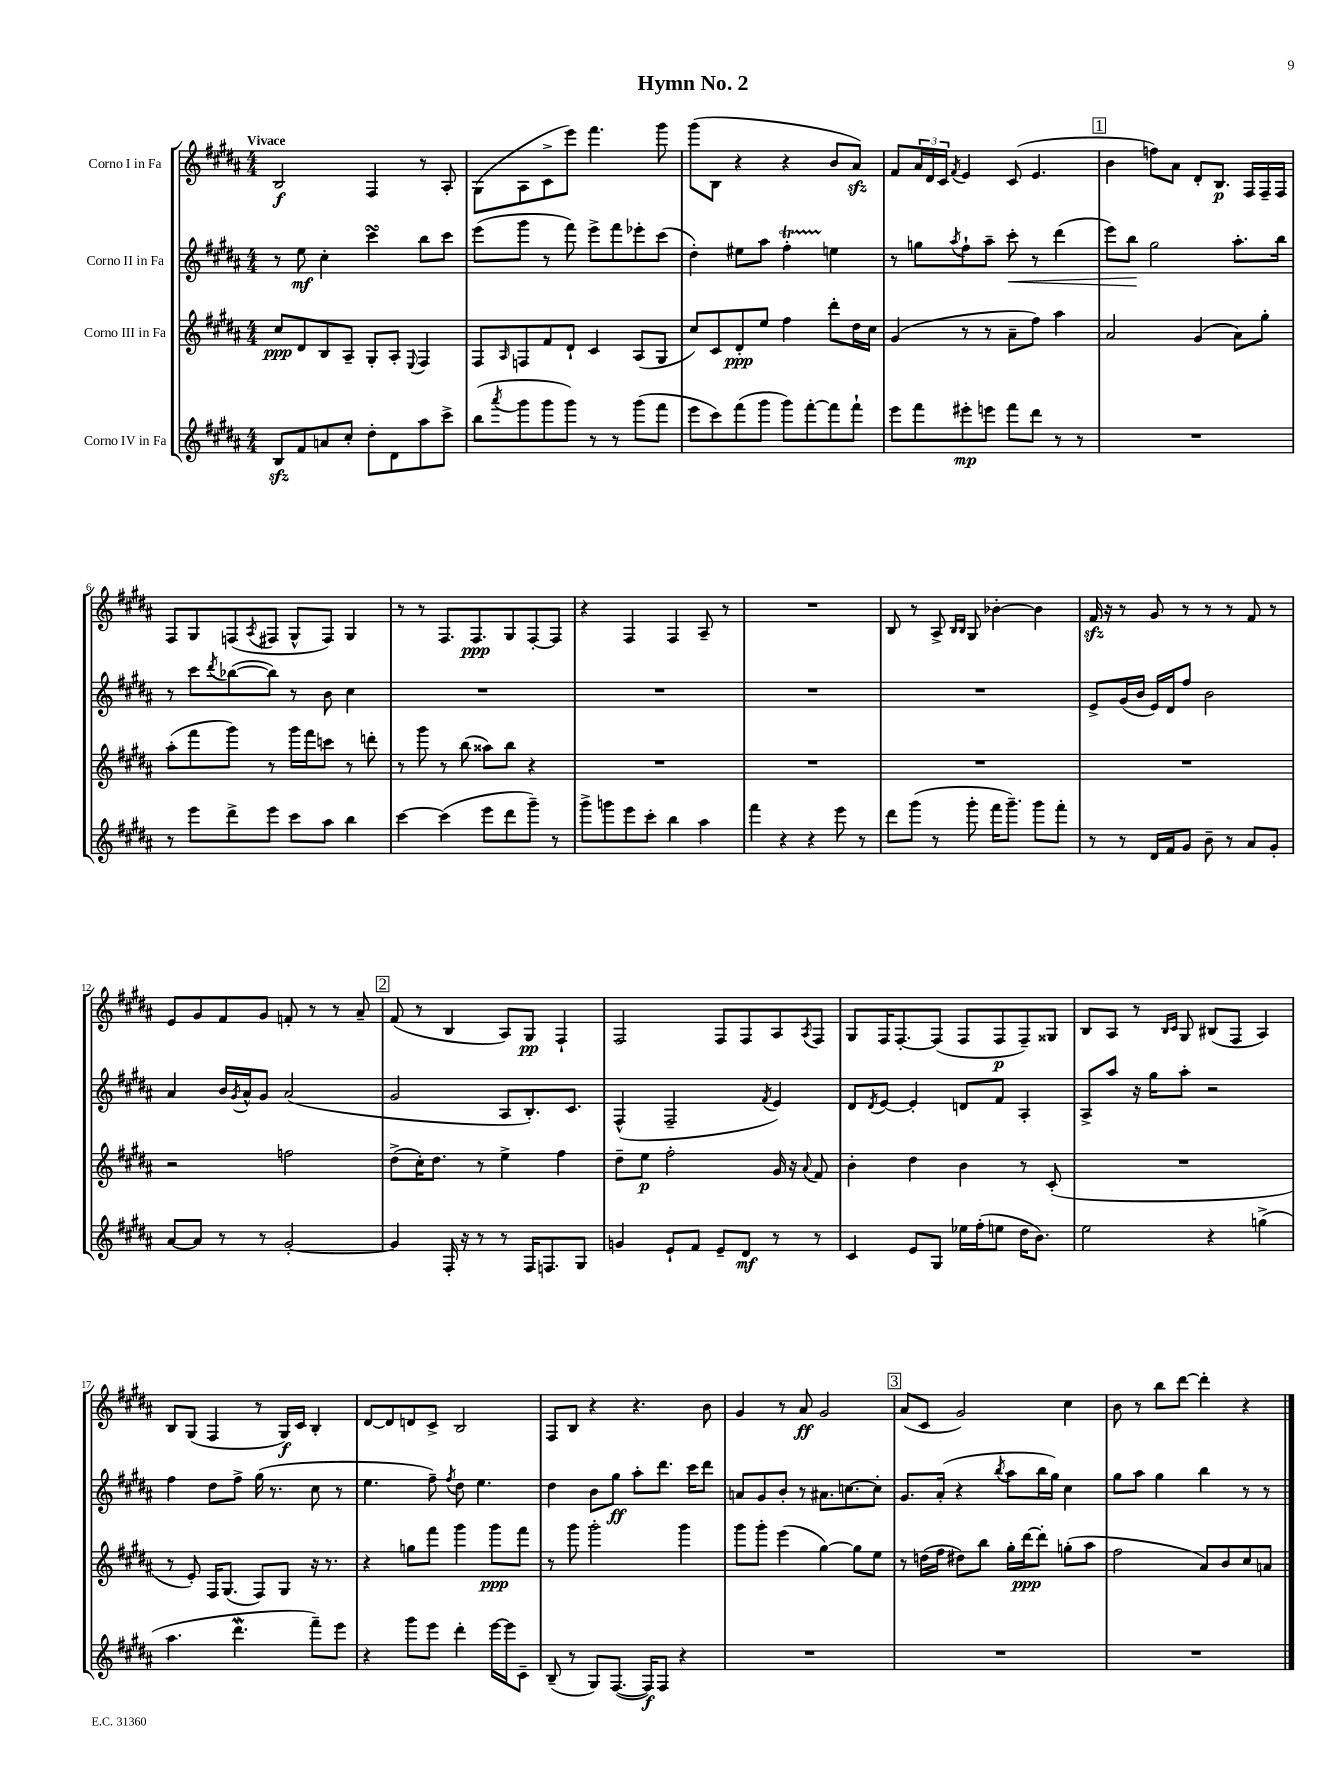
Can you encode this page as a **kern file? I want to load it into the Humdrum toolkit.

**kern	**dynam	**kern	**dynam	**kern	**dynam	**kern	**dynam
*part4	*part4	*part3	*part3	*part2	*part2	*part1	*part1
*staff4	*staff4	*staff3	*staff3	*staff2	*staff2	*staff1	*staff1
*I"Corno IV in Fa	*	*I"Corno III in Fa	*	*I"Corno II in Fa	*	*I"Corno I in Fa	*
*clefG2	*	*clefG2	*	*clefG2	*	*clefG2	*
*k[f#c#g#d#a#]	*	*k[f#c#g#d#a#]	*	*k[f#c#g#d#a#]	*	*k[f#c#g#d#a#]	*
*M4/4	*	*M4/4	*	*M4/4	*	*M4/4	*
=1	=1	=1	=1	=1	=1	=1	=1
!	!	!	!	!	!	!LO:TX:a:B:t=Vivace	!
8Bzz/L	.	8cc#/L	ppp	8r	.	2B/	f
8f#/	.	8d#/	.	8ee\	mf	.	.
8an/	.	8B/	.	4cc#'\	.	.	.
8cc#'/J	.	8A#~/J	.	.	.	.	.
8dd#'\L	.	8G#'/L	.	4ccc#sSSS\	.	4F#/	.
8d#\	.	8A#'/J	.	.	.	.	.
.	.	8qqE/	.	.	.	.	.
8aa#\	.	4F#/	.	8bb\L	.	8r	.
8ccc#^\J	.	.	.	8ccc#\J	.	8A#'/	.
=2	=2	=2	=2	=2	=2	=2	=2
(8bb\L	.	8F#/L	.	(8eee\L	.	(8G#\L	.
8qaaa#/	.	16qqA#/	.	.	.	.	.
8ggg#\	.	8Fn/	.	8ggg#\J	.	8A#\	.
8ggg#\	.	8f#/	.	8r	.	8c#^\	.
8ggg#\J)	.	8d#`/J	.	8fff#\)	.	8eee\J)	.
8r	.	4c#/	.	8eee^\L	.	4.fff#\	.
8r	.	.	.	8fff#\	.	.	.
(8ggg#\L	.	(8A#/L	.	8eee-X'\	.	.	.
8fff#\J	.	8G#/J	.	(8ccc#\J	.	8ggg#\	.
=3	=3	=3	=3	=3	=3	=3	=3
8eee\L	.	8cc#/L)	.	4dd#'\)	.	(8ggg#\L	.
8ccc#\)	.	8c#/	.	.	.	8B\J	.
(8fff#\	.	8d#'/	ppp	8ee#X\L	.	4r	.
8ggg#\J	.	8ee/J	.	8aa#\J	.	.	.
8ggg#\L)	.	4ff#\	.	4ff#T'\	.	4r	.
[8fff#'\	.	.	.	.	.	.	.
8fff#\]	.	8ddd#'\L	.	4een\	.	8b/L	.
8fff#`\J	.	16dd#\L	.	.	.	8a#zz/J)	.
.	.	16cc#\JJ	.	.	.	.	.
=4	=4	=4	=4	=4	=4	=4	=4
8eee\L	.	(4g#/	.	8r	.	8f#/L	.
8fff#\	.	.	.	8ggn\L	.	24a#/L	.
.	.	.	.	.	.	24d#/	.
.	.	.	.	.	.	24c#/JJ	.
.	.	.	.	8qaa#/	.	8qf#/	.
8eee#X'\	mp	8r	.	8ff#`\	.	4e/	.
8eeen\J	.	8r	.	8aa#~\J	.	.	.
!	!	!	!	!	!LO:HP:b	!	!
8fff#\L	.	8a#~\L	.	8ccc#'\	<	(8c#/	.
8ddd#\J	.	8ff#\J)	.	8r	.	4.e/	.
8r	.	4aa#\	.	(4ddd#\	.	.	.
8r	.	.	.	.	.	.	.
!!LO:REH:place=s1:t=1
=5	=5	=5	=5	=5	=5	=5	=5
1r	.	2a#/	.	8eee\L)	.	4b\	.
.	.	.	.	8bb\J	.	.	.
.	.	.	.	2gg#\	[	8ffn\L)	.
.	.	.	.	.	.	8a#\J	.
.	.	(4g#/	.	.	.	8d#'/L	.
.	.	.	.	.	.	8.B/J	p
.	.	8a#\L)	.	8.aa#'\L	.	.	.
.	.	.	.	.	.	16F#/LL	.
.	.	8gg#'\J	.	.	.	16F#~/	.
.	.	.	.	16bb\Jk	.	16F#/JJ	.
!!LO:LB:g=z
=6	=6	=6	=6	=6	=6	=6	=6
8r	.	(8aa#'\L	.	8r	.	8F#/L	.
8eee\L	.	8fff#\	.	8ccc#\L	.	8G#/	.
.	.	.	.	8qddd#/	.	.	.
8ddd#^\	.	8ggg#\J)	.	([8bb-X\	.	(8Fn/	.
.	.	.	.	.	.	8qA#/	.
8eee\J	.	8r	.	8bb-\J])	.	8F#X/J	.
8ccc#\L	.	16ggg#\LL	.	8r	.	8G#^^/L	.
.	.	16fff#\J	.	.	.	.	.
8aa#\J	.	8cccn\J	.	8b\	.	8F#/J)	.
4bb\	.	8r	.	4cc#\	.	4G#/	.
.	.	8dddn'\	.	.	.	.	.
=7	=7	=7	=7	=7	=7	=7	=7
[4ccc#\	.	8r	.	1r	.	8r	.
.	.	8ggg#\	.	.	.	8r	.
(4ccc#\]	.	8r	.	.	.	8.F#/L	.
.	.	(8bb\	.	.	.	.	.
.	.	.	.	.	.	8.F#/	ppp
8eee\L	.	8aa##X\L)	.	.	.	.	.
8ddd#\	.	8bb\J	.	.	.	8G#/	.
8ggg#~\J)	.	4r	.	.	.	[8F#'/	.
8r	.	.	.	.	.	8F#/J]	.
=8	=8	=8	=8	=8	=8	=8	=8
8ggg#^\L	.	1r	.	1r	.	4r	.
8gggn\	.	.	.	.	.	.	.
8eee\	.	.	.	.	.	4F#/	.
8ccc#'\J	.	.	.	.	.	.	.
4bb\	.	.	.	.	.	4F#/	.
4aa#\	.	.	.	.	.	8A#~/	.
.	.	.	.	.	.	8r	.
=9	=9	=9	=9	=9	=9	=9	=9
4fff#\	.	1r	.	1r	.	1r	.
4r	.	.	.	.	.	.	.
4r	.	.	.	.	.	.	.
8eee\	.	.	.	.	.	.	.
8r	.	.	.	.	.	.	.
=10	=10	=10	=10	=10	=10	=10	=10
8ddd#\L	.	1r	.	1r	.	8B/	.
(8ggg#\J	.	.	.	.	.	8r	.
8r	.	.	.	.	.	8A#^/	.
.	.	.	.	.	.	16qqB/LL	.
.	.	.	.	.	.	16qqB/JJ	.
8ggg#'\	.	.	.	.	.	8G#/	.
16fff#\KL	.	.	.	.	.	[4b-X'\	.
8.ggg#~\J)	.	.	.	.	.	.	.
8ggg#\L	.	.	.	.	.	4b-\]	.
8fff#'\J	.	.	.	.	.	.	.
=11	=11	=11	=11	=11	=11	=11	=11
8r	.	1r	.	8e^/L	.	16f#zz/	.
.	.	.	.	.	.	16r	.
8r	.	.	.	(16g#/L	.	8r	.
.	.	.	.	16b/JJ	.	.	.
16d#/LL	.	.	.	16e/LL)	.	8g#/	.
16f#/J	.	.	.	16d#/J	.	.	.
8g#/J	.	.	.	8ff#/J	.	8r	.
8b~\	.	.	.	2b\	.	8r	.
8r	.	.	.	.	.	8r	.
8a#/L	.	.	.	.	.	8f#/	.
8g#'/J	.	.	.	.	.	8r	.
!!LO:LB:g=z
=12	=12	=12	=12	=12	=12	=12	=12
[8a#/L	.	2r	.	4a#/	.	8e/L	.
8a#/J]	.	.	.	.	.	8g#/	.
8r	.	.	.	16b/LL	.	8f#/	.
.	.	.	.	8qg#/	.	.	.
.	.	.	.	16a#^^/J	.	.	.
8r	.	.	.	8g#/J	.	8g#/J	.
[2g#'/	.	2ffn\	.	(2a#/	.	8fn'/	.
.	.	.	.	.	.	8r	.
.	.	.	.	.	.	8r	.
.	.	.	.	.	.	8a#~/	.
!!LO:REH:place=s1:t=2
=13	=13	=13	=13	=13	=13	=13	=13
4g#/]	.	(8dd#^\L	.	2g#/	.	(8f#/	.
.	.	16cc#'\K)	.	.	.	8r	.
.	.	8.dd#\J	.	.	.	.	.
16F#'/	.	.	.	.	.	4B/	.
16r	.	.	.	.	.	.	.
8r	.	8r	.	.	.	.	.
8r	.	4ee^\	.	8A#/L	.	8A#/L)	.
16F#/KL	.	.	.	8.B'/)	.	8G#/J	pp
8.Fn/	.	.	.	.	.	.	.
.	.	4ff#\	.	.	.	4F#`/	.
.	.	.	.	8.c#/J	.	.	.
8G#/J	.	.	.	.	.	.	.
=14	=14	=14	=14	=14	=14	=14	=14
4gn/	.	8dd#~\L	.	(4F#^^/	.	2F#/	.
.	.	8ee\J	p	.	.	.	.
8e`/L	.	2ff#'\	.	2F#~/	.	.	.
8f#/J	.	.	.	.	.	.	.
8e~/L	.	.	.	.	.	8F#/L	.
8d#/J	mf	.	.	.	.	8F#/	.
.	.	.	.	8qf#/	.	.	.
8r	.	16g#/	.	4e/)	.	8A#/	.
.	.	16r	.	.	.	.	.
.	.	8qqa#/	.	.	.	8qA#/	.
8r	.	8f#/	.	.	.	8F#/J	.
=15	=15	=15	=15	=15	=15	=15	=15
4c#/	.	4b'\	.	8d#/L	.	8G#/L	.
.	.	.	.	8qd#/	.	.	.
.	.	.	.	[8e/J	.	16F#/K	.
.	.	.	.	.	.	[8.F#'/	.
8e/L	.	4dd#\	.	4e'/]	.	.	.
8G#/J	.	.	.	.	.	(8F#/J]	.
16ee-X\LL	.	4b\	.	8dn/L	.	8F#/L	.
(16ff#'\J	.	.	.	.	.	.	.
8een\J	.	.	.	8f#/J	.	8F#/	p
16dd#\KL	.	8r	.	4A#'/	.	8F#~/)	.
8.b\J)	.	.	.	.	.	.	.
.	.	(8c#'/	.	.	.	8G##X/J	.
=16	=16	=16	=16	=16	=16	=16	=16
2ee\	.	1r	.	8A#^/L	.	8B/L	.
.	.	.	.	8aa#/J	.	8A#/J	.
.	.	.	.	16r	.	8r	.
.	.	.	.	16gg#\KL	.	.	.
.	.	.	.	.	.	16qqB/LL	.
.	.	.	.	.	.	16qqc#/JJ	.
.	.	.	.	8aa#'\J	.	8G#/	.
4r	.	.	.	2r	.	(8B#X/L	.
.	.	.	.	.	.	8F#/J	.
(4ggn^\	.	.	.	.	.	4A#/)	.
!!LO:LB:g=z
=17	=17	=17	=17	=17	=17	=17	=17
4.aa#\	.	8r	.	4ff#\	.	8B/L	.
.	.	8e'/)	.	.	.	(8G#/J	.
.	.	16F#/KL	.	8dd#\L	.	4F#/	.
.	.	(8.G#/J	.	.	.	.	.
4.ddd#W\	.	.	.	8ff#^\J	.	.	.
.	.	8F#/L)	.	(16gg#\	.	8r	.
.	.	.	.	8.r	.	.	.
.	.	8G#/J	.	.	.	16G#/LL)	f
.	.	.	.	.	.	16c#/JJ	.
8fff#~\L)	.	16r	.	8cc#\	.	4B'/	.
.	.	8.r	.	.	.	.	.
8eee\J	.	.	.	8r	.	.	.
=18	=18	=18	=18	=18	=18	=18	=18
4r	.	4r	.	4.ee\	.	[8d#/L	.
.	.	.	.	.	.	8d#/]	.
8ggg#\L	.	8ggn\L	.	.	.	8dn/	.
8eee\J	.	8fff#\J	.	8ff#~\)	.	8c#^/J	.
.	.	.	.	8qff#/	.	.	.
4ddd#'\	.	4ggg#\	.	8dd#\	.	2B/	.
.	.	.	.	4.ee\	.	.	.
[16eee\LL	.	8ggg#\L	ppp	.	.	.	.
16eee\J]	.	.	.	.	.	.	.
8c#~\J	.	8fff#\J	.	.	.	.	.
=19	=19	=19	=19	=19	=19	=19	=19
(8B~/	.	8r	.	4dd#\	.	8F#/L	.
8r	.	8ggg#\	.	.	.	8B/J	.
8G#/L)	.	2ggg#'\	.	8b\L	.	4r	.
([8.F#/J	.	.	.	8gg#\J	ff	.	.
.	.	.	.	8aa#'\L	.	4.r	.
16F#/KL])	f	.	.	.	.	.	.
8F#/J	.	.	.	8.ddd#\J	.	.	.
4r	.	4ggg#\	.	.	.	.	.
.	.	.	.	16ccc#\KL	.	.	.
.	.	.	.	8ddd#\J	.	8b\	.
=20	=20	=20	=20	=20	=20	=20	=20
1r	.	8ggg#\L	.	8an/L	.	4g#/	.
.	.	8ggg#'\J	.	8g#/	.	.	.
.	.	(4eee\	.	8b'/J	.	8r	.
.	.	.	.	8r	.	8a#/	ff
.	.	[4gg#\)	.	8.a#X\L	.	2g#/	.
.	.	.	.	[8.ccn\	.	.	.
.	.	8gg#\L]	.	.	.	.	.
.	.	8ee\J	.	8cc'\J]	.	.	.
!!LO:REH:place=s1:t=3
=21	=21	=21	=21	=21	=21	=21	=21
1r	.	8r	.	8.g#/L	.	(8a#/L	.
.	.	(16ddn\LL	.	.	.	8c#/J	.
.	.	16ff#\JJ	.	(16a#'/Jk	.	.	.
.	.	8dd#X\L)	.	4r	.	2g#/)	.
.	.	8bb\J	.	.	.	.	.
.	.	.	.	8qbb/	.	.	.
.	.	16gg#'\LL	.	8aa#\L	.	.	.
.	.	[16ddd#\J	ppp	.	.	.	.
.	.	8ddd#'\J]	.	16bb\L	.	.	.
.	.	.	.	16gg#\JJ)	.	.	.
.	.	(8ggn'\L	.	4cc#\	.	4cc#\	.
.	.	8aa#\J	.	.	.	.	.
=22	=22	=22	=22	=22	=22	=22	=22
1r	.	2ff#\	.	8gg#\L	.	8b\	.
.	.	.	.	8aa#\J	.	8r	.
.	.	.	.	4gg#\	.	8bb\L	.
.	.	.	.	.	.	[8ddd#\J	.
.	.	8a#/L)	.	4bb\	.	4ddd#'\]	.
.	.	8b/	.	.	.	.	.
.	.	8cc#/	.	8r	.	4r	.
.	.	8an/J	.	8r	.	.	.
==	==	==	==	==	==	==	==
*-	*-	*-	*-	*-	*-	*-	*-
